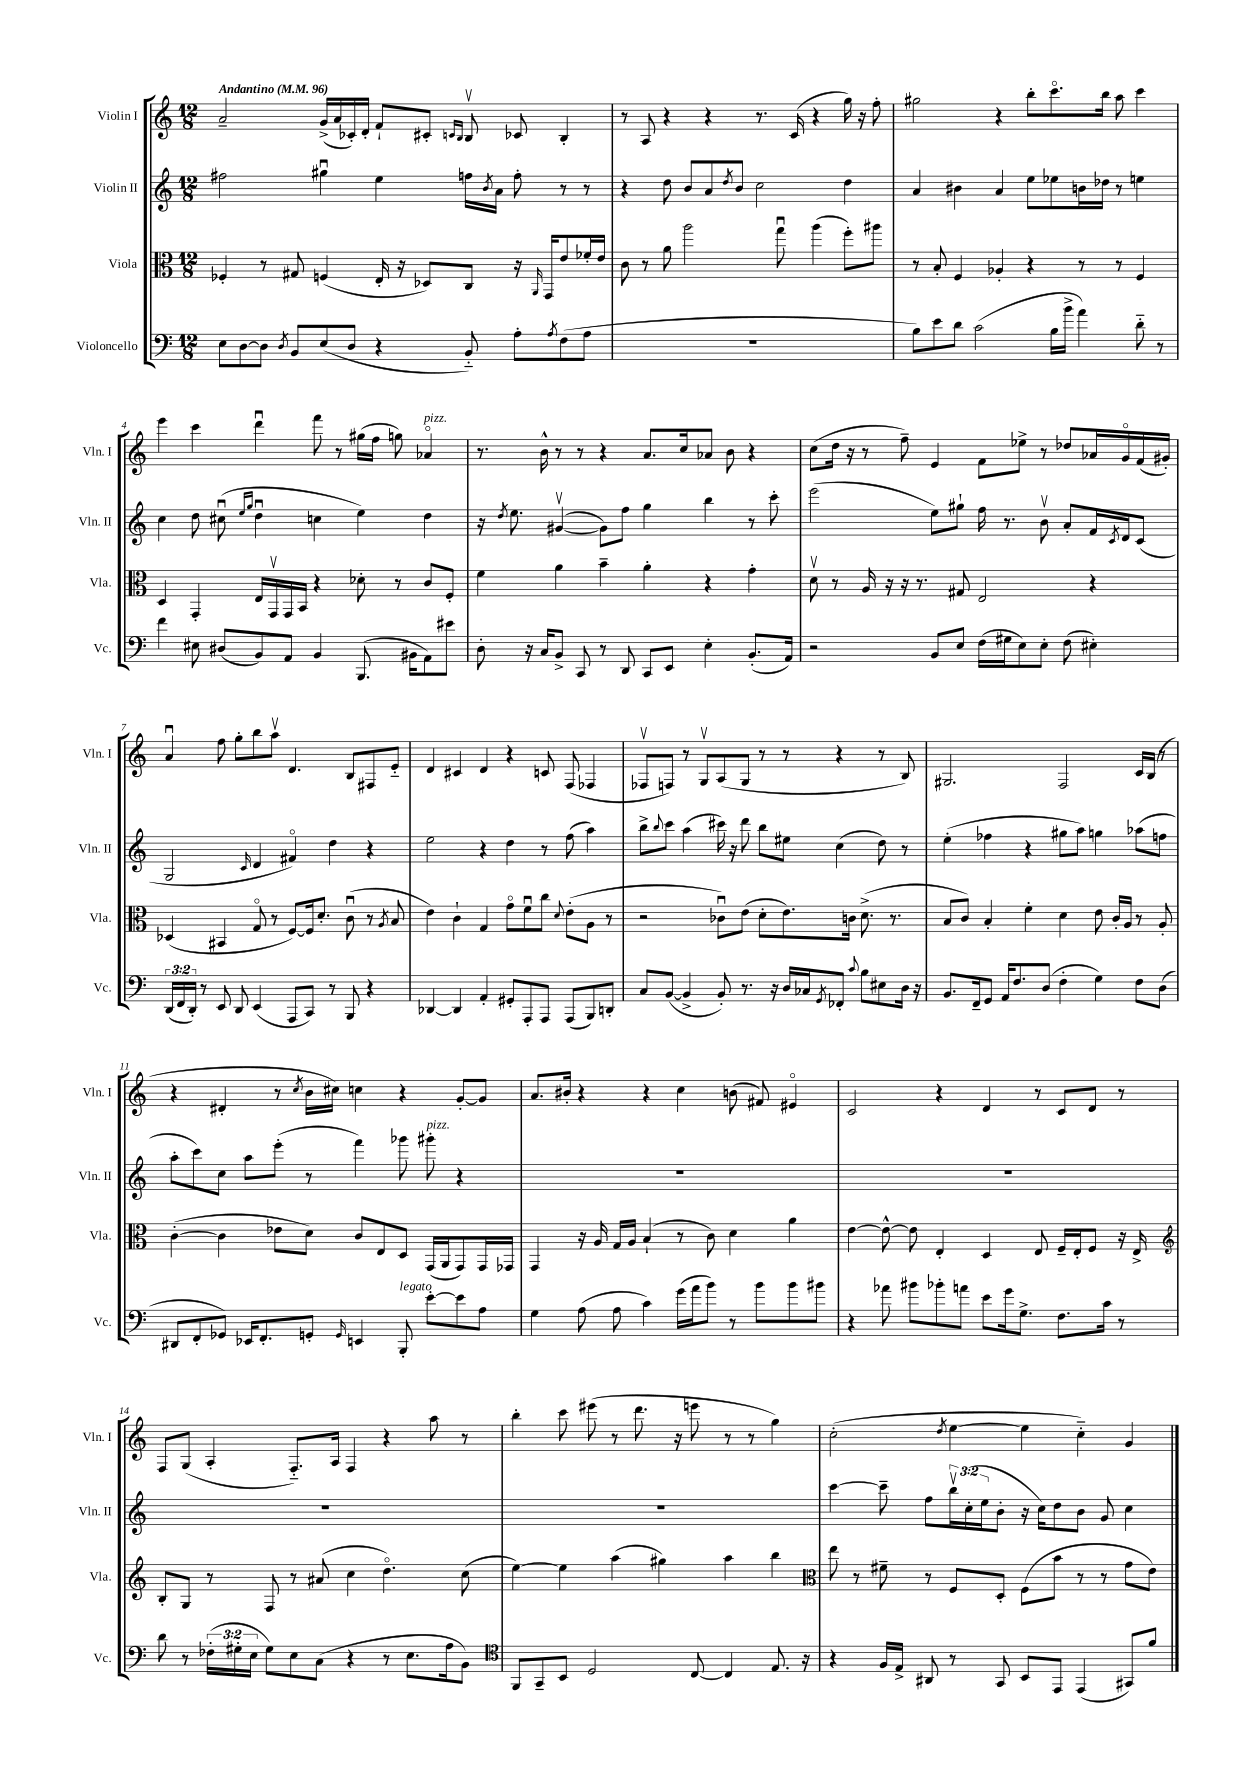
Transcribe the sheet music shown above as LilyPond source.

<<
\new StaffGroup <<
\new Staff = "s0" \with { instrumentName = "Violin I" shortInstrumentName = "Vln. I" } {
    \clef treble \key c \major \numericTimeSignature \time 12/8 \tempo "Andantino" 4 = 96
    a'2-- g'16->( a'16 ces'16-.) d'16-. f'8-! cis'8-. \grace { c'16 b16 } b8\upbow ces'8 b4-. |
    r8 a8 r4 r4 r8. c'16( r4 g''16) r16 f''8-. |
    gis''2 r4 b''8-. c'''8.\flageolet b''16 a''8 c'''4 |
    e'''4 c'''4 d'''4\downbow f'''8 r8 gis''16( f''16 g''8) aes'4\flageolet^\markup { \italic "pizz." } |
    r8. b'16-^ r8 r8 r4 a'8. c''16 aes'8 b'8 r4 |
    c''8( d''16 r16 r8 f''8--) e'4 f'8 ees''8-> r8 des''8 aes'16 g'16\flageolet f'16( gis'16-.) |
    a'4\downbow f''8 g''8-. b''8 a''8\upbow d'4. b8 fis8 e'8-_ |
    d'4 cis'4 d'4 r4 c'8 f8( fes4 |
    fes8\upbow f8) r8 g8\upbow a8( g8 r8 r8 r4 r8 b8) |
    gis2. f2 c'16 b16( r8 |
    r4 dis'4-. r8 \acciaccatura { c''8 } b'16 cis''16) c''4 r4 g'8~-. g'8 |
    a'8. bis'16-. r4 r4 c''4 b'8( fis'8) eis'4\flageolet |
    c'2 r4 d'4 r8 c'8 d'8 r8 |
    f8 g8( a4-. f8.-_) a16 f4 r4 a''8 r8 |
    b''4-. c'''8 eis'''8( r8 d'''8. r16 e'''8 r8 r8 g''4) |
    c''2-.( \acciaccatura { d''8 } e''4~ e''4 c''4-_) g'4 \bar "|." |
}
\new Staff = "s1" \with { instrumentName = "Violin II" shortInstrumentName = "Vln. II" } {
    \clef treble \key c \major \numericTimeSignature \time 12/8 \override Staff.TupletNumber.text = #tuplet-number::calc-fraction-text
    fis''2 gis''4\downbow e''4 f''16 \acciaccatura { b'8 } a'16 f''8-. r8 r8 |
    r4 d''8 b'8 a'8 \acciaccatura { d''8 } b'8 c''2 d''4 |
    a'4 bis'4 a'4 e''8 ees''8 b'16 des''16 r8 e''4 |
    c''4 d''8 cis''8\downbow( \grace { e''16 g''16 } d''4\downbow c''4 e''4) d''4 |
    r16 \acciaccatura { d''8 } e''8. gis'4~\upbow( gis'8) f''8 g''4 b''4 r8 c'''8-. |
    e'''2( e''8) gis''8-! f''16 r8. b'8\upbow a'8-. f'16 \acciaccatura { c'8 } d'16 c'8( |
    g2 \grace { c'16 } d'4 fis'4\flageolet) d''4 r4 |
    e''2 r4 d''4 r8 f''8( a''4) |
    b''8-> \appoggiatura { b''8 } c'''8 a''4( cis'''16) r16 d'''8 b''8 eis''8 c''4( d''8) r8 |
    e''4-.( fes''4 r4 gis''8 a''8) g''4 aes''8( f''8 |
    a''8-. c'''8) c''8 a''8 e'''8-.( r8 f'''4) ges'''8 gis'''8-.^\markup { \italic "pizz." } r4 |
    R1. |
    R1. |
    R1. |
    R1. |
    c'''4~ c'''8-- f''8 \tuplet 3/2 { b''16\upbow c''16-.( e''16 } b'8-. r16 c''16) d''8 b'8 g'8 c''4 \bar "|." |
}
\new Staff = "s2" \with { instrumentName = "Viola" shortInstrumentName = "Vla." } {
    \clef alto \key c \major \numericTimeSignature \time 12/8
    fes4-. r8 gis8 f4( e16-. r16 des8) c8 r16 \grace { a,16 } g,16 e'8 fes'16-. e'16 |
    c'8 r8 a'8 a''2 g''8\downbow a''4( f''8-.) ais''8 |
    r8 b8-. f4 aes4-. r4 r8 r8 f4 |
    d4 g,4-. e16 g,16\upbow g,16 b,16 r4 des'8-. r8 c'8 f8-. |
    f'4 a'4 b'4-- a'4-. r4 g'4-. |
    d'8\upbow r8 a16 r16 r16 r8. gis8 e2 r4 |
    des4( bis,4 g8\flageolet r8 f8~) f16 d'8.-. c'8\downbow( r8 \acciaccatura { a8 } b8 |
    e'4) c'4-! g4 g'8\flageolet f'8\downbow c''8 \appoggiatura { d'8 } e'8-.( a8 r8 |
    r2 ces'8\downbow) e'8( d'8-. e'8.) c'16 d'8.->( r8. |
    b8 c'8) b4-. f'4-. d'4 e'8 c'16-. a16 r8 a8-. |
    c'4~-.( c'4 ees'8 d'8) c'8 e8 d8 g,16( a,16 g,8) g,16 ges,16 |
    g,4 r16 a16 g16 a16 b4-!( r8 c'8) d'4 a'4 |
    e'4~ e'8~-^ e'8 e4-. d4 e8 f16-- e16-. f8 r16 e16-> |
    \clef treble b8-. g8 r8 f8 r8 ais'8( c''4 d''4.\flageolet) c''8( |
    e''4~) e''4 a''4( gis''4) a''4 b''4 |
    \clef alto e''8 r8 fis'8-- r8 f8 d8-. f8( b'8 r8 r8 g'8 e'8) \bar "|." |
}
\new Staff = "s3" \with { instrumentName = "Violoncello" shortInstrumentName = "Vc." } {
    \clef bass \key c \major \numericTimeSignature \time 12/8 \override Staff.TupletNumber.text = #tuplet-number::calc-fraction-text
    e8 d8~ d8 \acciaccatura { d8 } b,8 e8( d8 r4 b,8-_) a8-. \acciaccatura { a8 } f8( a8 |
    R1. |
    b8) e'8 d'8 c'2( b16 b'16-> a'4) d'8-_ r8 |
    f'4 eis8 dis8( b,8) a,8 b,4 b,,8.( bis,16 a,8) eis'8 |
    d8-. r16 c16 b,8-> c,8 r8 d,8 c,8 e,8 e4-. b,8.-.( a,16) |
    r2 b,8 e8 f16( gis16 e8) e8-. f8( eis4-.) |
    \tuplet 3/2 { d,16( f,16 d,16-.) } r8 e,8 d,8 e,4( a,,8 c,8) r8 b,,8 r4 |
    des,4~ des,4 a,4-. gis,8-. a,,8-. a,,8 a,,8( b,,8) d,8-. |
    c8 b,8~( b,4-> b,8-.) r8. r16 d16 ces16 \acciaccatura { g,8 } fes,8-. \appoggiatura { c'8 } b8 eis8 d16 r16 |
    b,8. f,16-- g,8 a,16 f8. d8( f4-. g4) f8 d8( |
    dis,8 f,8-. ges,8) ees,16 f,8.-. g,8-. \grace { g,16 } e,4 b,,8-.^\markup { \italic "legato" } e'8~-. e'8 a8 |
    g4 a8( a8 c'4) g'16( a'16 b'8) r8 b'8 b'8 bis'8 |
    r4 aes'8 bis'8 bes'8-. a'8 e'8 g'16 g8.-> f8. c'16 r8 |
    d'8 r8 \tuplet 3/2 { fes16-.( gis16-. e16 } gis8) e8 c8( r4 r8 e8. a16 b,8) |
    \clef tenor f,8 g,8-- b,8 d2 c8~ c4 e8. r16 |
    r4 f16 e16-> ais,8 r8 g,8 b,8 e,8 e,4( gis,8) f'8 \bar "|." |
}
>>
>>
